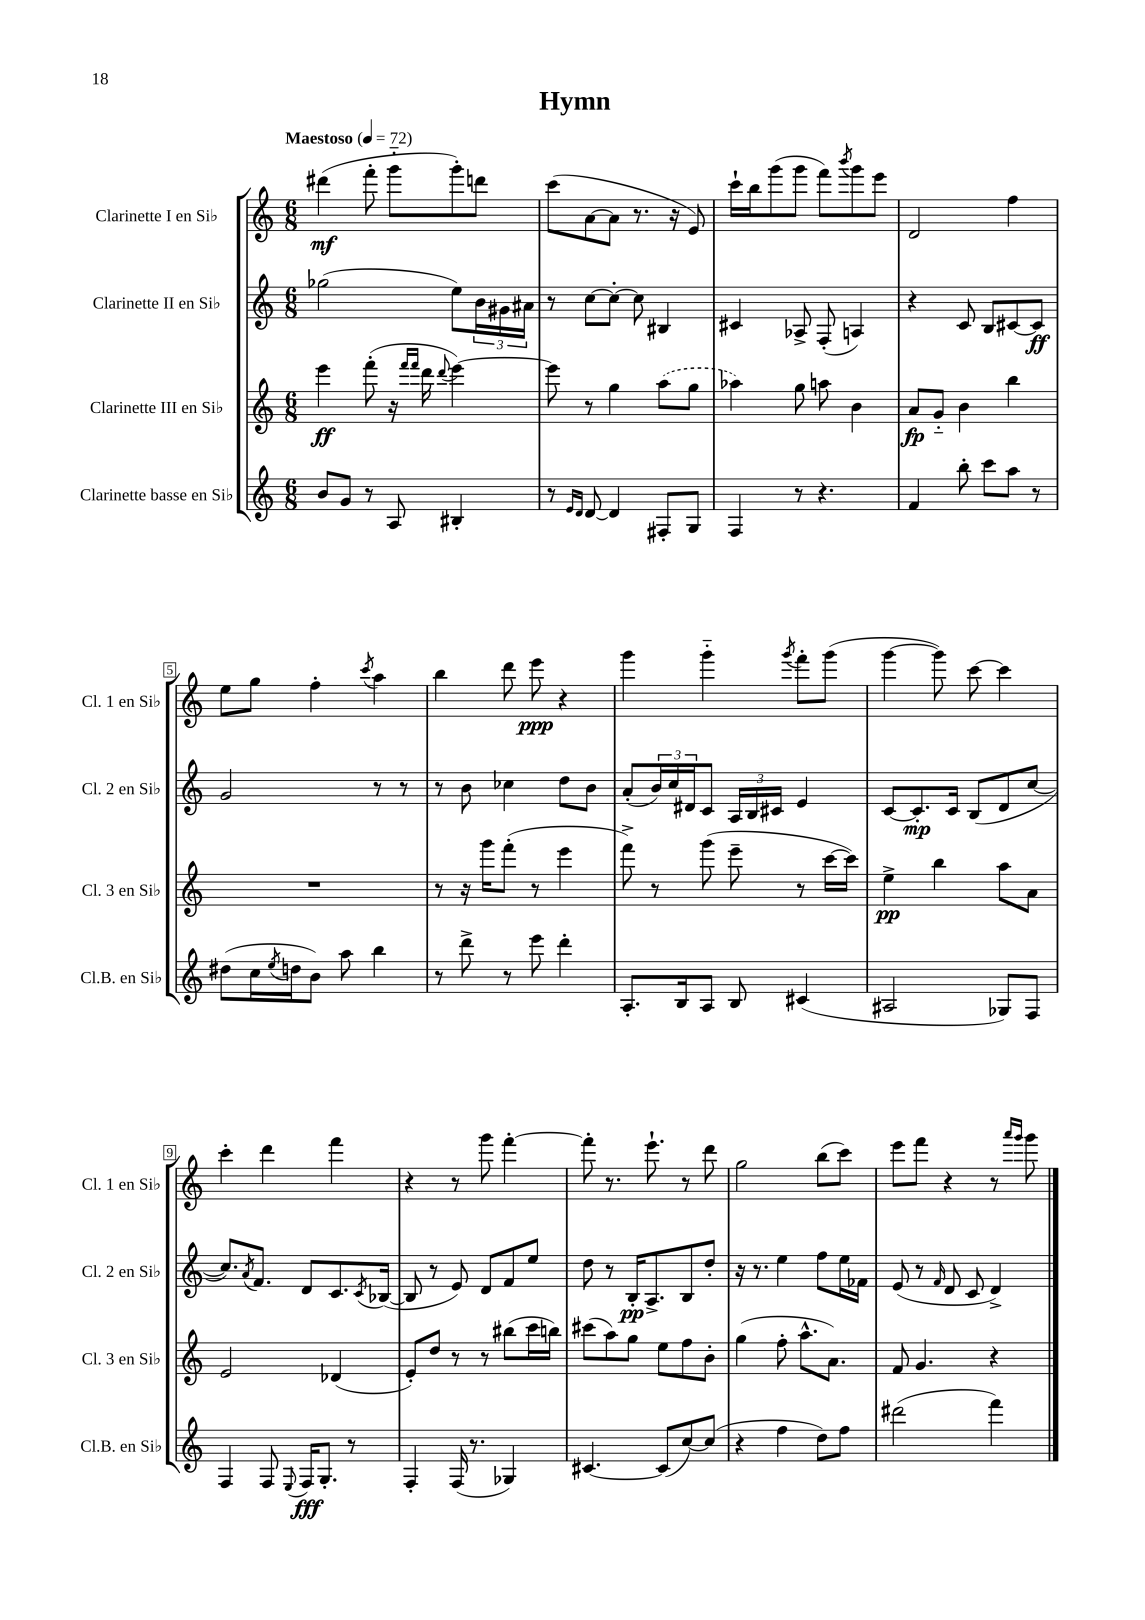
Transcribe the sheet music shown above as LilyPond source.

\header { title = "Hymn" }
<<
\new StaffGroup <<
\new Staff = "s0" \with { instrumentName = "Clarinette I en Sib" shortInstrumentName = "Cl. 1 en Sib" } {
    \clef treble \key c \major \numericTimeSignature \time 6/8 \tempo "Maestoso" 4 = 72
    dis'''4\mf( f'''8-. g'''8-_ g'''8-.) d'''8 |
    c'''8( a'8~ a'8 r8. r16 e'8) |
    c'''16-! b''16 g'''8( g'''8 f'''8) \acciaccatura { b'''8 } g'''8 e'''8 |
    d'2 f''4 |
    e''8 g''8 f''4-. \acciaccatura { c'''8 } a''4 |
    b''4 d'''8 e'''8\ppp r4 |
    g'''4 g'''4-_ \acciaccatura { g'''8 } f'''8-. g'''8( |
    g'''4~ g'''8) c'''8~ c'''4 |
    c'''4-. d'''4 f'''4 |
    r4 r8 g'''8 f'''4~-. |
    f'''8-. r8. e'''8.-! r8 d'''8 |
    g''2 b''8( c'''8) |
    e'''8 f'''8 r4 r8 \grace { a'''16 g'''16 } g'''8 \bar "|." |
}
\new Staff = "s1" \with { instrumentName = "Clarinette II en Sib" shortInstrumentName = "Cl. 2 en Sib" } {
    \clef treble \key c \major \numericTimeSignature \time 6/8
    ges''2( e''8) \tuplet 3/2 { b'16 gis'16 ais'16 } |
    r8 c''8~ c''8~-. c''8 bis4 |
    cis'4 aes8-> f8-.( a4) |
    r4 c'8 b8 cis'8~ cis'8\ff |
    g'2 r8 r8 |
    r8 b'8 ces''4 d''8 b'8 |
    a'8-.( \tuplet 3/2 { b'16) c''16 dis'16 } c'8 \tuplet 3/2 { a16 b16 cis'16 } e'4 |
    c'8~ c'8.-.\mp c'16 b8( d'8 c''8~ |
    c''8.) \acciaccatura { a'8 } f'8. d'8 c'8. \acciaccatura { c'8 } bes16~( |
    bes8 r8 e'8) d'8 f'8 e''8 |
    d''8 r8 b16-.\pp a8.-> b8 d''8-. |
    r16 r8. e''4 f''8 e''16 fes'16 |
    e'8( r8 \grace { f'16 } d'8 c'8 d'4->) \bar "|." |
}
\new Staff = "s2" \with { instrumentName = "Clarinette III en Sib" shortInstrumentName = "Cl. 3 en Sib" } {
    \clef treble \key c \major \numericTimeSignature \time 6/8
    e'''4\ff f'''8-.( r16 \grace { f'''16 f'''16 } d'''16 \appoggiatura { d'''8 } e'''4~) |
    e'''8 r8 g''4 \once \slurDashed a''8( g''8 |
    aes''4) g''8 a''8 b'4 |
    a'8\fp g'8-_ b'4 b''4 |
    R2. |
    r8 r16 g'''16 f'''8-.( r8 e'''4 |
    f'''8->) r8 g'''8( e'''8-- r8 c'''16~ c'''16) |
    e''4->\pp b''4 a''8 a'8 |
    e'2 des'4( |
    e'8-.) d''8 r8 r8 bis''8( c'''16 b''16) |
    cis'''8( a''8) g''8 e''8 f''8 b'8-. |
    g''4( f''8-. a''8.-^ a'8.) |
    f'8 g'4. r4 \bar "|." |
}
\new Staff = "s3" \with { instrumentName = "Clarinette basse en Sib" shortInstrumentName = "Cl.B. en Sib" } {
    \clef treble \key c \major \numericTimeSignature \time 6/8
    b'8 g'8 r8 a8 bis4-. |
    r8 \grace { e'16 d'16 } d'8~ d'4 fis8-. g8 |
    f4 r8 r4. |
    f'4 b''8-. c'''8 a''8 r8 |
    dis''8( c''16 \acciaccatura { e''8 } d''16 b'8) a''8 b''4 |
    r8 d'''8-> r8 e'''8 d'''4-. |
    a8.-. b16 a8 b8 cis'4( |
    ais2 ges8) f8 |
    f4 f8 \appoggiatura { e8 } f16\fff g8.-. r8 |
    f4-. f16( r8. ges4) |
    cis'4.~ cis'8( c''8~) c''8( |
    r4 f''4 d''8) f''8 |
    dis'''2( f'''4) \bar "|." |
}
>>
>>
\layout { \context { \Score \override BarNumber.stencil = #(make-stencil-boxer 0.1 0.3 ly:text-interface::print) } }
